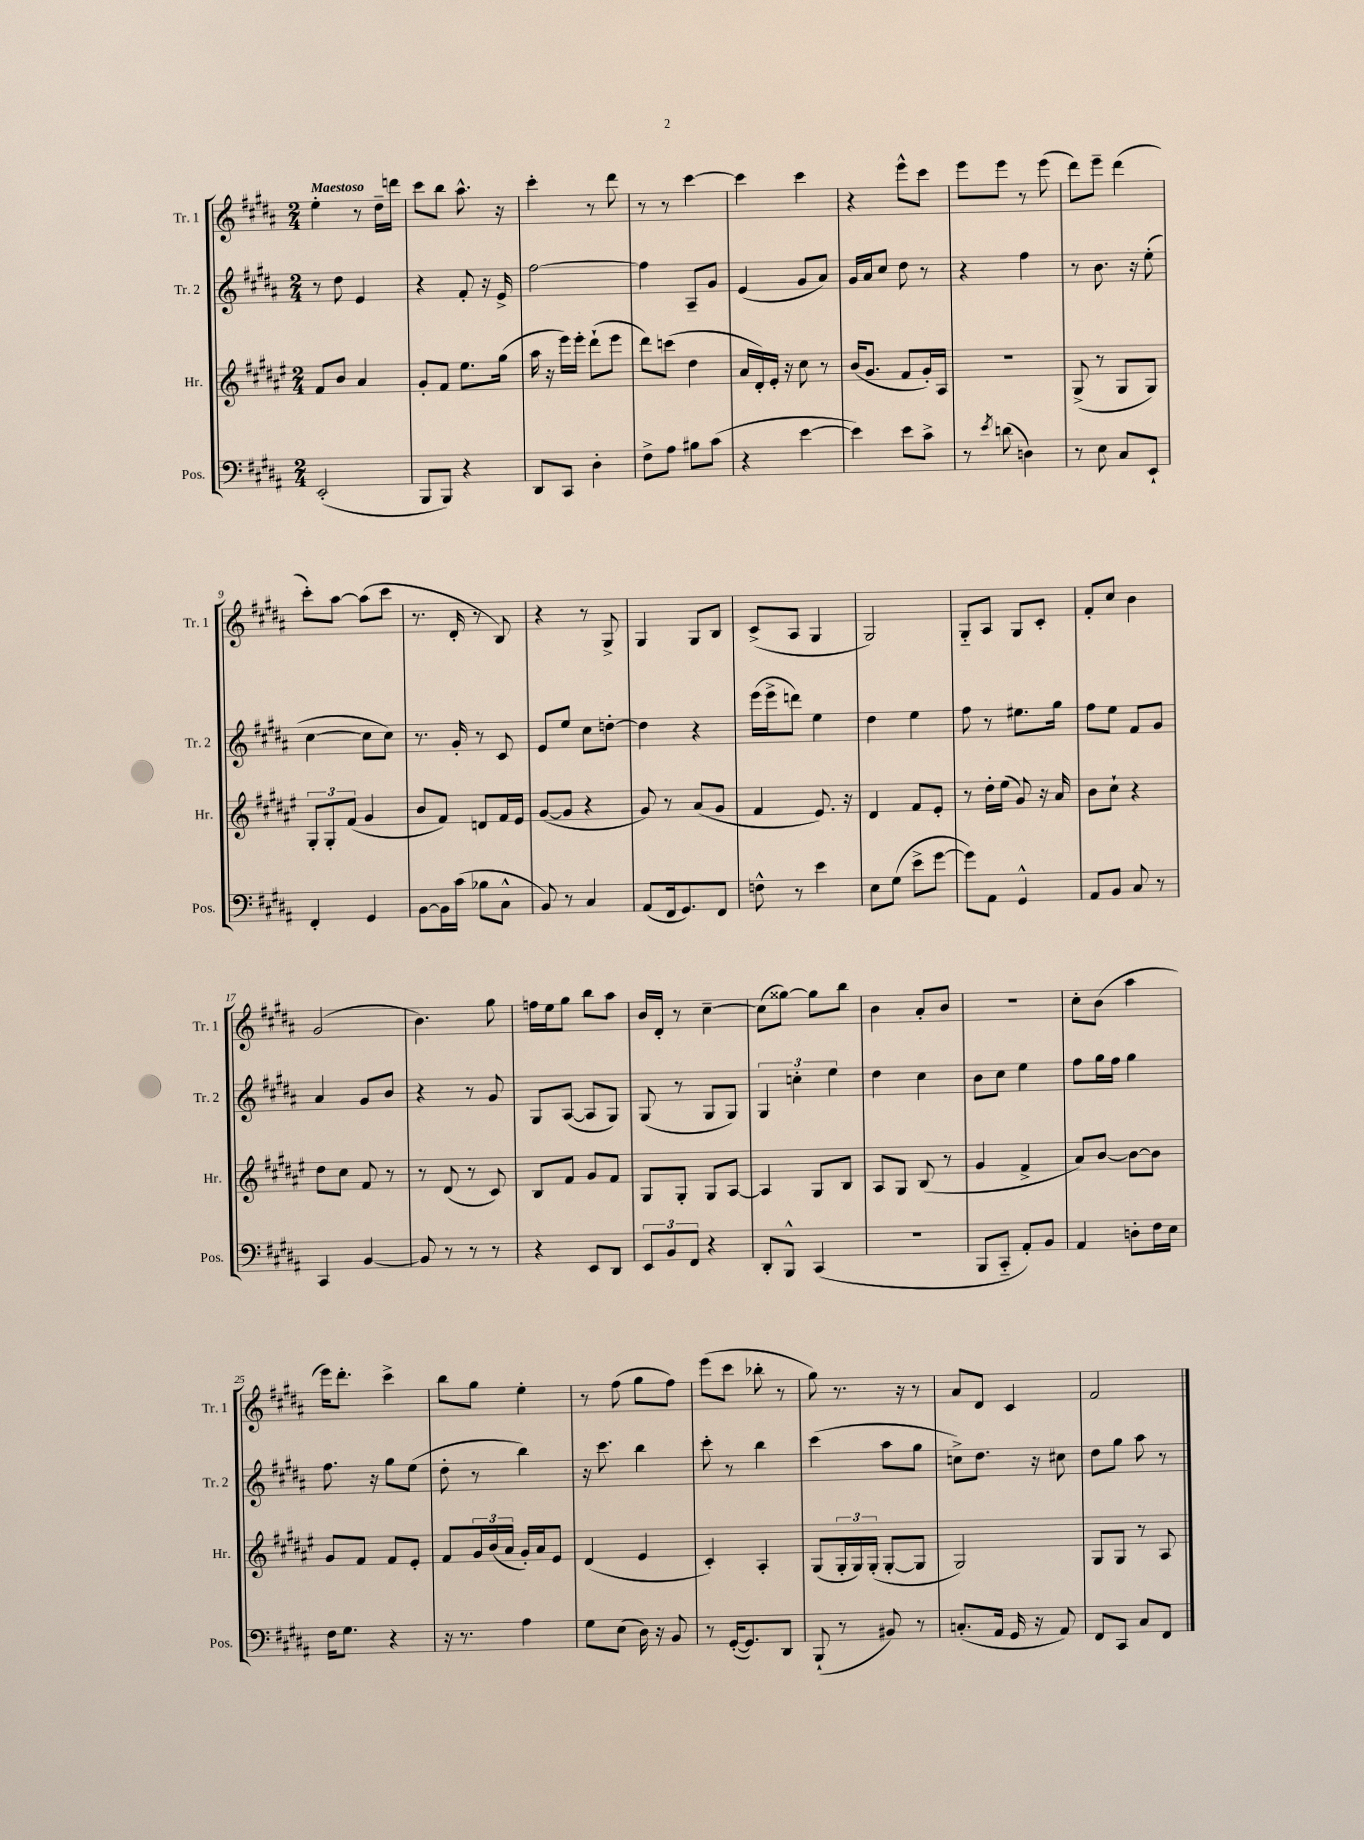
<<
\new StaffGroup <<
\new Staff = "s0" \with { instrumentName = "Tr. 1" shortInstrumentName = "Tr. 1" } {
    \clef treble \key b \major \numericTimeSignature \time 2/4 \tempo "Maestoso"
    e''4-. r8 dis''16-- d'''16 |
    cis'''8 b''8 ais''8.-^ r16 |
    cis'''4-. r8 dis'''8 |
    r8 r8 cis'''4~ |
    cis'''4 cis'''4 |
    r4 e'''8-^ cis'''8 |
    e'''8 e'''8 r8 e'''8( |
    dis'''8) e'''8-- dis'''4( |
    cis'''8-.) ais''8~ ais''8( cis'''8 |
    r8. dis'16-. r8 b8) |
    r4 r8 gis8-> |
    gis4 gis8 b8 |
    cis'8->( ais8 gis4 |
    gis2) |
    gis8-_ ais8 gis8 cis'8-. |
    fis'8-. cis''8 b'4 |
    gis'2( |
    b'4.) gis''8 |
    f''16 e''16 gis''8 b''8 ais''8 |
    b'16 dis'16-. r8 cis''4~-- |
    cis''8( gisis''8~) gisis''8 b''8 |
    b'4 ais'8-. b'8 |
    r2 |
    cis''8-. b'8( ais''4 |
    e'''16) dis'''8.-. cis'''4-> |
    b''8 gis''8 e''4-. |
    r8 fis''8( gis''8 fis''8) |
    e'''8( cis'''8 bes''8-. r8 |
    gis''8) r8. r16 r8 |
    ais'8 dis'8 cis'4 |
    fis'2 \bar "|." |
}
\new Staff = "s1" \with { instrumentName = "Tr. 2" shortInstrumentName = "Tr. 2" } {
    \clef treble \key b \major \numericTimeSignature \time 2/4
    r8 dis''8 e'4 |
    r4 fis'8-. r16 e'16-> |
    fis''2~ |
    fis''4 ais8-- gis'8 |
    e'4( gis'8 ais'8) |
    gis'16 ais'16 cis''8 dis''8 r8 |
    r4 fis''4 |
    r8 b'8. r16 e''8-.( |
    cis''4~ cis''8 cis''8) |
    r8. gis'16-. r8 cis'8 |
    e'8 e''8 cis''8 d''8~-. |
    d''4 r4 |
    e'''16( e'''16-> d'''8) e''4 |
    dis''4 e''4 |
    fis''8 r8 eis''8. gis''16 |
    fis''8 e''8 fis'8 gis'8 |
    ais'4 gis'8 b'8 |
    r4 r8 gis'8 |
    gis8 ais8~( ais8 gis8) |
    gis8( r8 gis8 gis8) |
    \tuplet 3/2 { gis4 c''4-. e''4 } |
    dis''4 cis''4 |
    b'8 cis''8 e''4 |
    fis''8 gis''16 fis''16 gis''4 |
    fis''8. r16 gis''8 e''8( |
    dis''8-. r8 b''4) |
    r16 cis'''8. b''4 |
    cis'''8-. r8 b''4 |
    cis'''4( ais''8 gis''8 |
    c''8->) dis''8. r16 cis''8 |
    dis''8 gis''8 ais''8 r8 \bar "|." |
}
\new Staff = "s2" \with { instrumentName = "Hr." shortInstrumentName = "Hr." } {
    \clef treble \key fis \major \numericTimeSignature \time 2/4
    fis'8 b'8 ais'4 |
    gis'8-. fis'8 eis''8. gis''16( |
    ais''16 r16 eis'''16) eis'''16-. dis'''8-!( eis'''8 |
    dis'''8) c'''8( dis''4 |
    ais'16 dis'16-.) eis'16-. r16 cis''8 r8 |
    b'16( gis'8. fis'8 gis'16-.) ais16 |
    R2 |
    gis8->( r8 gis8 gis8) |
    \tuplet 3/2 { gis8-. gis8-. fis'8( } gis'4 |
    b'8 fis'8) d'8 fis'16 eis'16 |
    gis'8~( gis'8 r4 |
    gis'8) r8 ais'8( gis'8 |
    fis'4 eis'8.) r16 |
    dis'4 fis'8 eis'8-. |
    r8 dis''16-. eis''16( gis'8) r16 ais'16 |
    b'8 cis''8-! r4 |
    dis''8 cis''8 fis'8 r8 |
    r8 dis'8( r8 cis'8) |
    b8 fis'8 gis'8 fis'8 |
    gis8 gis8-. gis8 ais8~ |
    ais4 gis8 b8 |
    ais8 gis8 b8( r8 |
    gis'4 fis'4-> |
    ais'8) b'8~ b'8~ b'8 |
    gis'8 fis'8 fis'8 eis'8-. |
    fis'8 \tuplet 3/2 { gis'16 b'16( ais'16 } gis'16-.) ais'16 eis'8 |
    dis'4( eis'4 |
    cis'4-.) ais4-. |
    gis8( \tuplet 3/2 { gis16-. gis16) gis16-.( } gis8~-. gis8 |
    gis2) |
    gis8 gis8 r8 ais8 \bar "|." |
}
\new Staff = "s3" \with { instrumentName = "Pos." shortInstrumentName = "Pos." } {
    \clef bass \key b \major \numericTimeSignature \time 2/4
    e,2-.( |
    b,,8 b,,8) r4 |
    dis,8 cis,8 dis4-. |
    fis8-> ais8 bis8 cis'8( |
    r4 e'4~ |
    e'4) e'8 cis'8-> |
    r8 \acciaccatura { e'8 } d'8( d4) |
    r8 e8 cis8 e,8-! |
    fis,4-. gis,4 |
    b,8~ b,16 cis'16( bes8 cis8-^ |
    b,8) r8 cis4 |
    ais,8( fis,16 gis,8.) fis,8 |
    f8-^ r8 e'4 |
    e8 gis8( e'8-> gis'8~ |
    gis'8) ais,8 gis,4-^ |
    ais,8 b,8 cis8 r8 |
    cis,4 b,4~ |
    b,8 r8 r8 r8 |
    r4 e,8 dis,8 |
    \tuplet 3/2 { e,8 b,8 fis,8 } r4 |
    dis,8-. b,,8-^ cis,4( |
    R2 |
    b,,8 cis,8-_ ais,8-.) b,8 |
    ais,4 d8-. fis16 e16 |
    fis16 gis8. r4 |
    r16 r8. ais4 |
    gis8 e8( dis16) r16 b,8 |
    r8 gis,16~-.( gis,8.) dis,8 |
    b,,8-!( r8 bis,8) r8 |
    c8.-.( ais,16 gis,16 r16 ais,8) |
    fis,8 cis,8 cis8 fis,8 \bar "|." |
}
>>
>>
